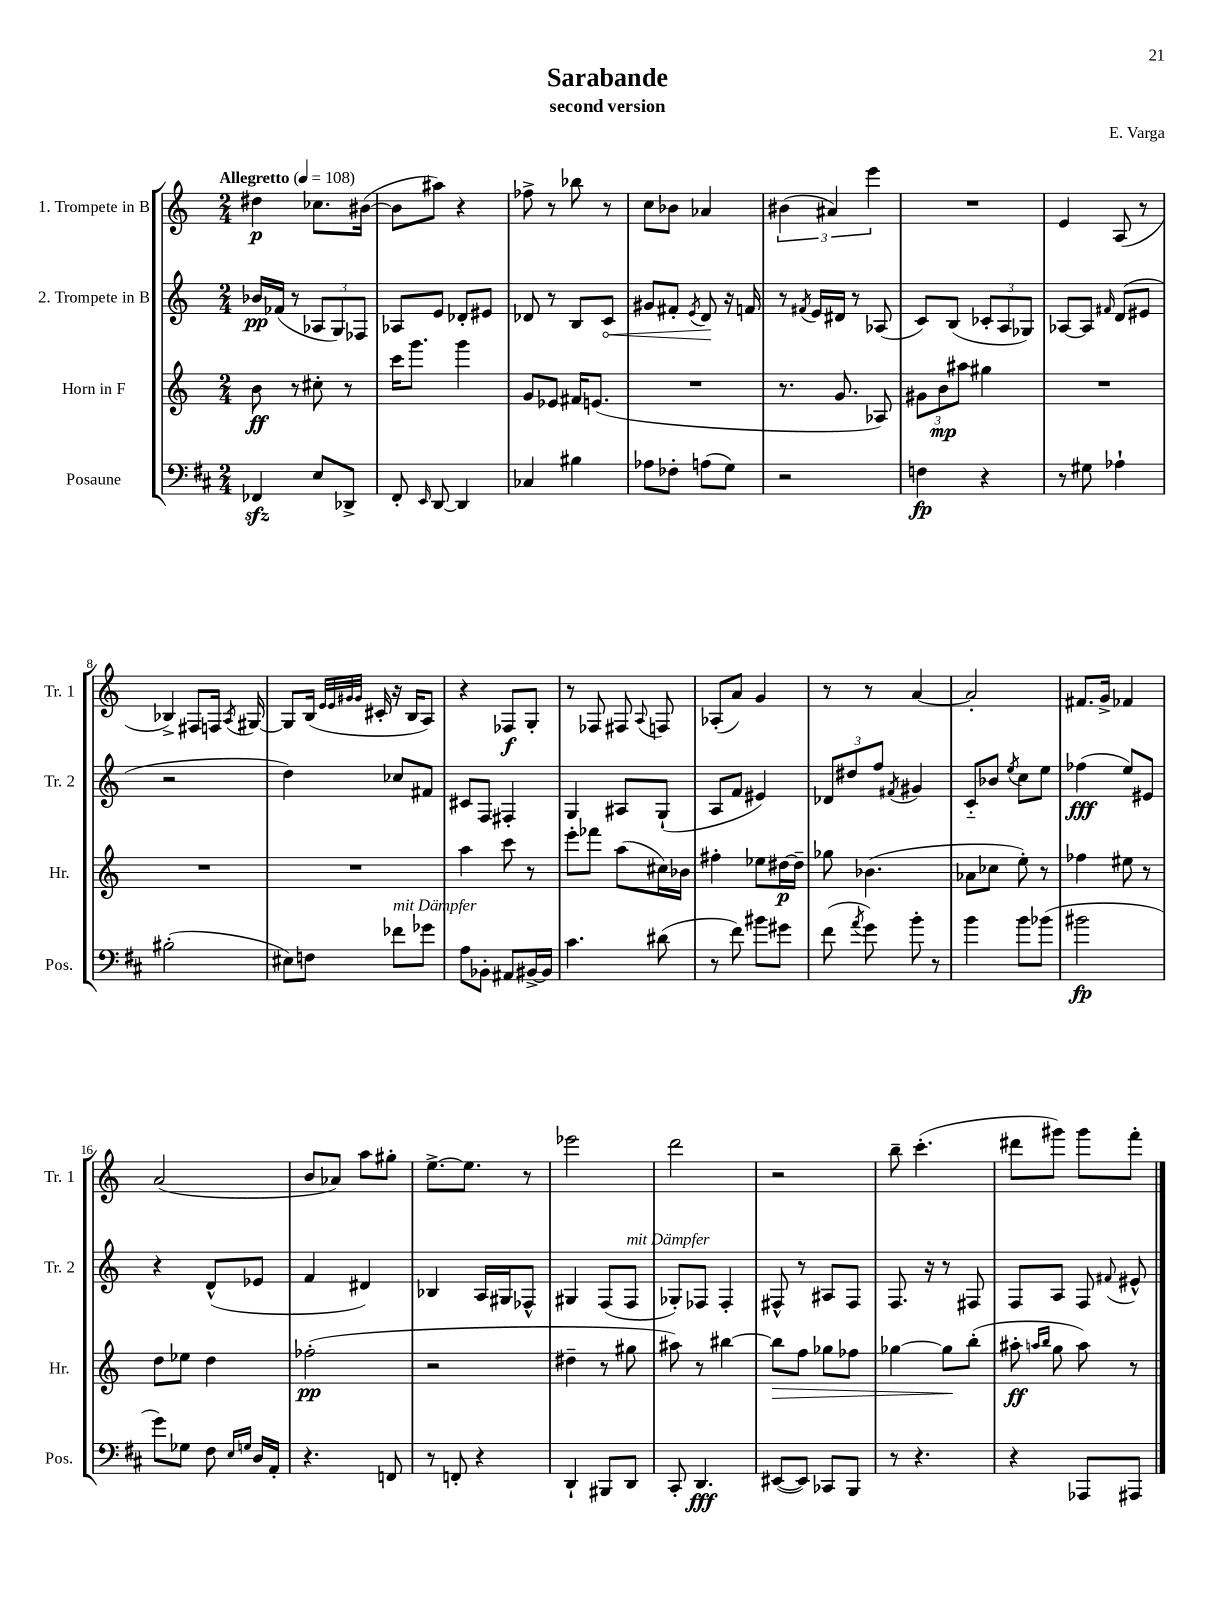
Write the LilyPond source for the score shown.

\header { title = "Sarabande" composer = "E. Varga" subtitle = "second version" }
<<
\new StaffGroup <<
\new Staff = "s0" \with { instrumentName = "1. Trompete in B" shortInstrumentName = "Tr. 1" } {
    \clef treble \key c \major \numericTimeSignature \time 2/4 \tempo "Allegretto" 4 = 108
    \autoBeamOff dis''4\p ces''8.[ bis'16]~( |
    bis'8[ ais''8]) r4 |
    fes''8-> r8 bes''8 r8 |
    c''8[ bes'8] aes'4 |
    \tuplet 3/2 { bis'4( ais'4) e'''4 } |
    R2 |
    e'4 a8( r8 |
    bes4->) fis8[ f16] \acciaccatura { a8 } gis16~ |
    gis8[ b16]( \grace { e'32[ e'32 gis'32 gis'32] } cis'16-. r16 b16[ a8]) |
    r4 fes8[\f g8]-. |
    r8 fes8 fis8 \appoggiatura { a8 } f8 |
    aes8[-.( a'8]) g'4 |
    r8 r8 a'4~ |
    a'2-. |
    fis'8.[ g'16]-> fes'4 |
    a'2( |
    b'8[ aes'8]) a''8[ gis''8]-. |
    e''8.[~-> e''8.] r8 |
    ees'''2 |
    d'''2 |
    r2 |
    b''8-- c'''4.-.( |
    dis'''8[ gis'''8]) gis'''8[ f'''8]-. \bar "|." |
}
\new Staff = "s1" \with { instrumentName = "2. Trompete in B" shortInstrumentName = "Tr. 2" } {
    \clef treble \key c \major \numericTimeSignature \time 2/4
    \autoBeamOff bes'16[\pp fes'16]( r8 \tuplet 3/2 { aes8[ g8) fes8] } |
    aes8[ e'8] des'8[-. eis'8] |
    des'8 r8 b8[ \once \override Hairpin.circled-tip = ##t c'8]\< |
    gis'8[ fis'8]-. \acciaccatura { e'8 } d'8\! r16 f'16 |
    r8 \acciaccatura { fis'8 } e'16[ dis'16] r8 aes8( |
    c'8[) b8]( \tuplet 3/2 { ces'8[-. a8 ges8]) } |
    aes8[~ aes8] \grace { fis'16 } d'8[( eis'8] |
    r2 |
    d''4) ces''8[ fis'8] |
    cis'8[ f8] fis4-. |
    g4 ais8[ g8]-!( |
    a8[ f'8] eis'4) |
    \tuplet 3/2 { des'8[ dis''8 f''8] } \acciaccatura { fis'8 } gis'4 |
    c'8[-_ bes'8] \acciaccatura { e''8 } c''8[ e''8] |
    fes''4\fff( e''8[) eis'8] |
    r4 d'8[-^( ees'8] |
    f'4 dis'4) |
    bes4 a16[ gis16 fes8]-^ |
    gis4 f8[( f8]^\markup { \italic "mit Dämpfer" } |
    ges8[-.) fes8] fes4-. |
    fis8-^ r8 ais8[ fis8] |
    f8. r16 r8 fis8 |
    f8[ a8] f8 \appoggiatura { fis'8 } eis'8-^ \bar "|." |
}
\new Staff = "s2" \with { instrumentName = "Horn in F" shortInstrumentName = "Hr." } {
    \clef treble \key c \major \numericTimeSignature \time 2/4
    \autoBeamOff b'8\ff r8 cis''8-. r8 |
    c'''16[ g'''8.] g'''4 |
    g'8[ ees'8] fis'16[ e'8.]( |
    R2 |
    r8. g'8. aes8) |
    \tuplet 3/2 { gis'8[ b'8\mp ais''8] } gis''4 |
    R2 |
    R2 |
    R2 |
    a''4 c'''8 r8 |
    e'''8[-. fes'''8] a''8[( cis''16) bes'16] |
    fis''4-. ees''8[ dis''16~\p dis''16]-- |
    ges''8 bes'4.( |
    aes'8[ ces''8] e''8-.) r8 |
    fes''4 eis''8 r8 |
    d''8[ ees''8] d''4 |
    fes''2-.\pp( |
    r2 |
    dis''4-- r8 gis''8 |
    ais''8) r8 bis''4~ |
    bis''8[\> f''8] ges''8[ fes''8] |
    ges''4~ ges''8[\! b''8]-.( |
    ais''8-.\ff \grace { a''16[ b''16] } g''8 a''8) r8 \bar "|." |
}
\new Staff = "s3" \with { instrumentName = "Posaune" shortInstrumentName = "Pos." } {
    \clef bass \key d \major \numericTimeSignature \time 2/4
    \autoBeamOff fes,4\sfz e8[ des,8]-> |
    fis,8-. \grace { e,16 } d,8~ d,4 |
    ces4 bis4 |
    aes8[ fes8]-. a8[( g8]) |
    r2 |
    f4\fp r4 |
    r8 gis8 aes4-! |
    bis2-.( |
    eis8[) f8] fes'8[^\markup { \italic "mit Dämpfer" } ges'8] |
    a8[ bes,8]-. ais,8[ bis,16~-> bis,16] |
    cis'4. dis'8( |
    r8 fis'8) bis'8[ gis'8] |
    fis'8( \acciaccatura { a'8 } g'8) b'8-. r8 |
    b'4 b'8[ bes'8]( |
    bis'2\fp |
    g'8[) ges8] fis8 \grace { e16[ g16] } d16[ a,16]-. |
    r4. f,8 |
    r8 f,8-. r4 |
    d,4-! bis,,8[ d,8] |
    cis,8-. d,4.\fff |
    eis,8[~( eis,8]) ces,8[ b,,8] |
    r8 r4. |
    r4 aes,,8[ ais,,8] \bar "|." |
}
>>
>>
